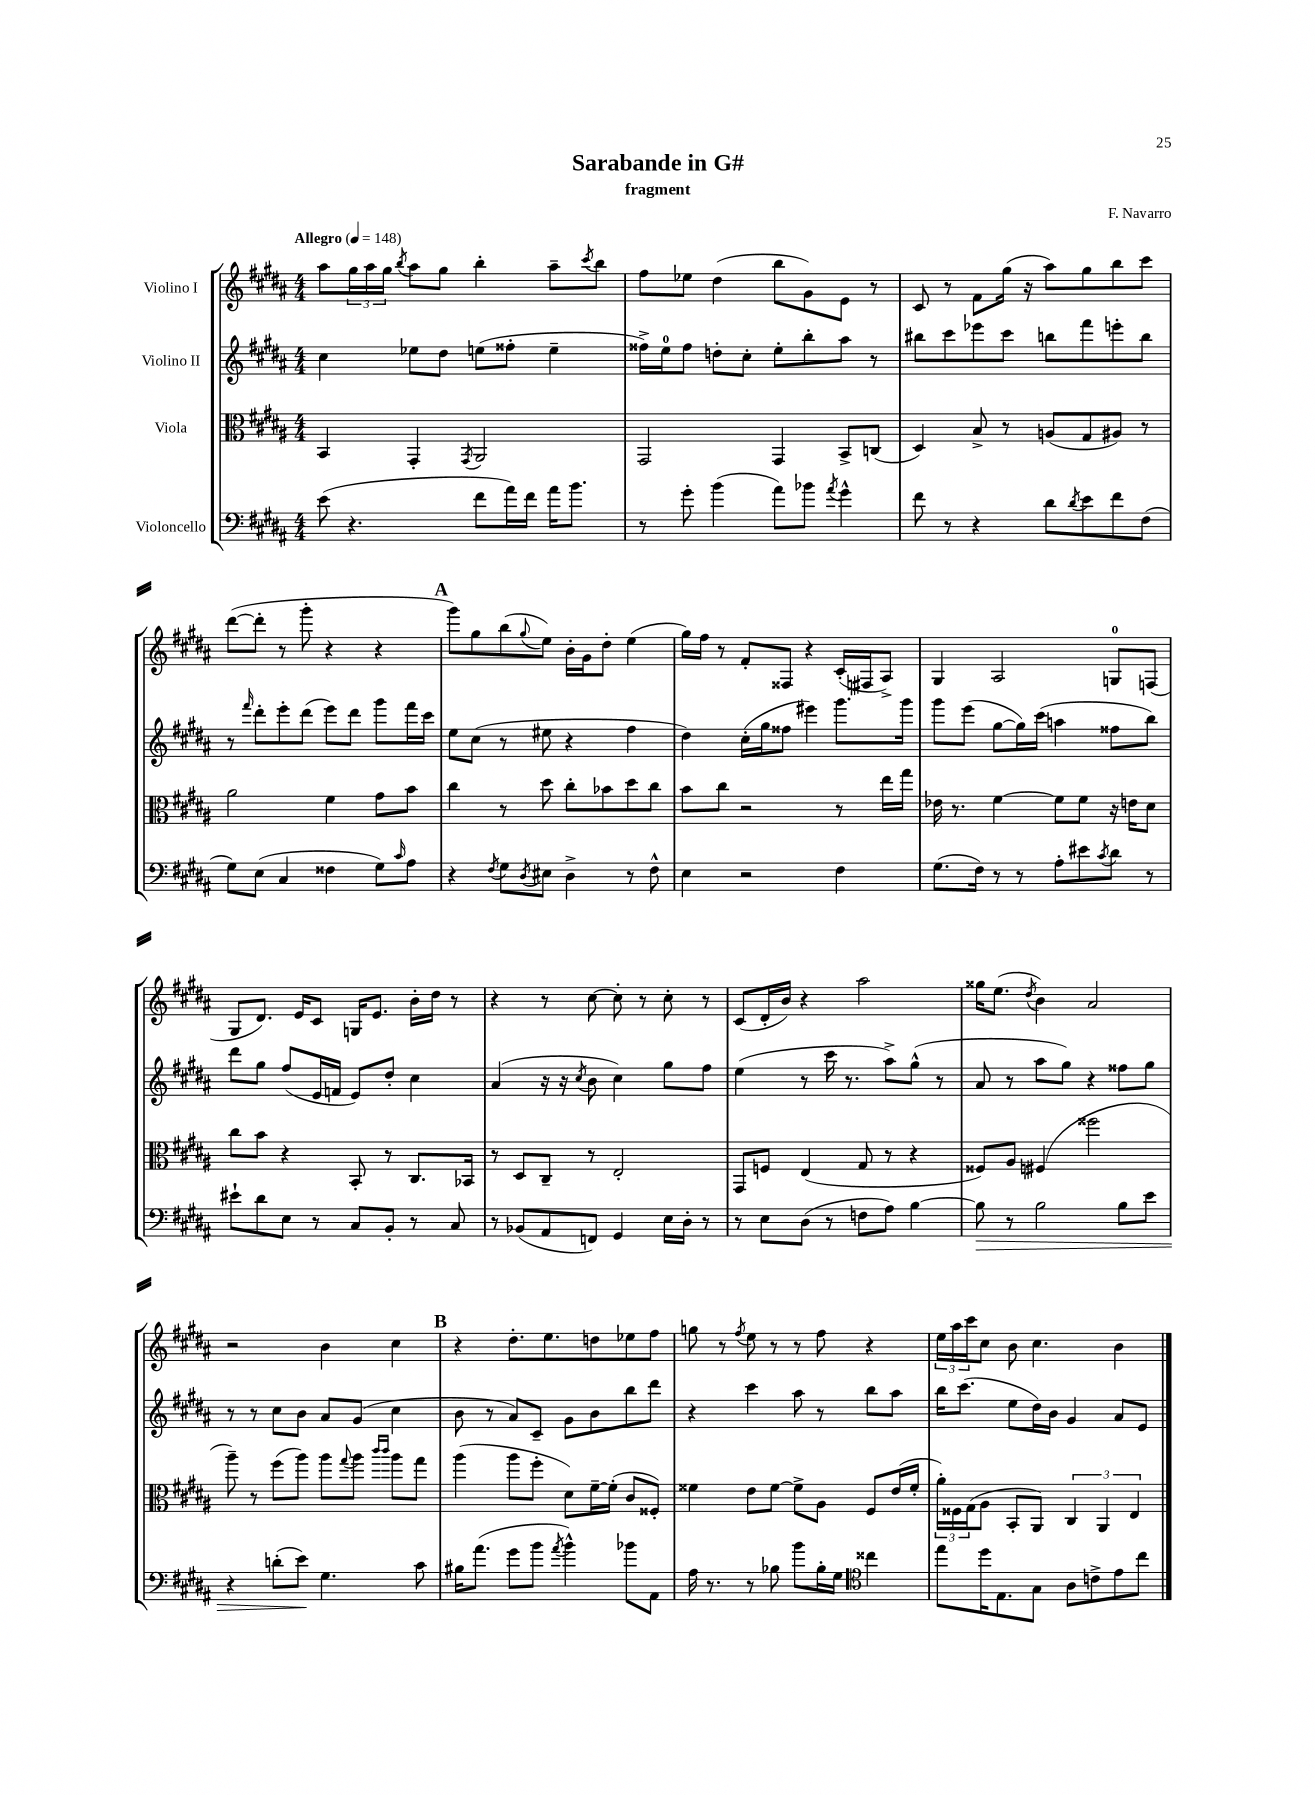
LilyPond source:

\header { title = "Sarabande in G#" composer = "F. Navarro" subtitle = "fragment" }
<<
\new StaffGroup <<
\new Staff = "s0" \with { instrumentName = "Violino I" } {
    \clef treble \key b \major \numericTimeSignature \time 4/4 \tempo "Allegro" 4 = 148
    ais''8 \tuplet 3/2 { gis''16 ais''16 gis''16 } \acciaccatura { b''8 } ais''8 gis''8 b''4-. ais''8-- \acciaccatura { cis'''8 } b''8 |
    fis''8 ees''8 dis''4( b''8 gis'8) e'8 r8 |
    cis'8 r8 fis'8 gis''16( r16 ais''8) gis''8 b''8 cis'''8 |
    dis'''8~( dis'''8-. r8 gis'''8-. r4 r4 |
    \mark \markup { \bold "A" } gis'''8) gis''8 b''8( \appoggiatura { gis''8 } e''8) b'16-. gis'16 dis''8-. e''4( |
    gis''16) fis''16 r8 fis'8-. fisis8 r4 cis'16-.( fis16 ais8->) |
    gis4 ais2 g8-0 f8( |
    gis8 dis'8.) e'16 cis'8 g16 e'8. b'16-. dis''16 r8 |
    r4 r8 cis''8~ cis''8-. r8 cis''8-. r8 |
    cis'8( dis'16-. b'16) r4 ais''2 |
    gisis''16 e''8.( \acciaccatura { dis''8 } b'4) ais'2 |
    r2 b'4 cis''4 |
    \mark \markup { \bold "B" } r4 dis''8.-. e''8. d''8 ees''8 fis''8 |
    g''8 r8 \acciaccatura { fis''8 } e''8 r8 r8 fis''8 r4 |
    \tuplet 3/2 { e''16 ais''16 cis'''16 } cis''8 b'8 cis''4. b'4 \bar "|." |
}
\new Staff = "s1" \with { instrumentName = "Violino II" } {
    \clef treble \key b \major \numericTimeSignature \time 4/4
    cis''4 ees''8 dis''8 e''8( fisis''8-. e''4-- |
    fisis''16->) e''16-0 fisis''8 d''8-. cis''8-. e''8-. b''8-. ais''8 r8 |
    bis''8 cis'''8 ees'''8 cis'''8 b''8 fis'''8 e'''8-. b''8 |
    r8 \grace { fis'''16 } dis'''8-. e'''8-. dis'''8( e'''8) dis'''8 gis'''8 fis'''16 cis'''16 |
    \mark \markup { \bold "A" } e''8 cis''8( r8 eis''8 r4 fis''4 |
    dis''4) cis''16-.( gis''16 fisis''8 eis'''4) gis'''8. gis'''16 |
    gis'''8 e'''8( gis''8~ gis''16) cis'''16( a''4 fisis''8 b''8) |
    dis'''8 gis''8 fis''8( e'16 f'16 e'8) dis''8-. cis''4 |
    ais'4( r16 r16 \acciaccatura { cis''8 } b'8 cis''4) gis''8 fis''8 |
    e''4( r8 cis'''16 r8. ais''8->) gis''8-^( r8 |
    ais'8 r8 ais''8 gis''8) r4 fisis''8 gis''8 |
    r8 r8 cis''8 b'8 ais'8 gis'8( cis''4 |
    \mark \markup { \bold "B" } b'8 r8 ais'8) cis'8-- gis'8 b'8 b''8 dis'''8 |
    r4 cis'''4 ais''8 r8 b''8 ais''8 |
    b''16 cis'''8.( e''8 dis''16) b'16 gis'4 ais'8 e'8 \bar "|." |
}
\new Staff = "s2" \with { instrumentName = "Viola" } {
    \clef alto \key b \major \numericTimeSignature \time 4/4
    b,4 gis,4-. \acciaccatura { gis,8 } ais,2 |
    gis,2 gis,4 b,8-> c8( |
    dis4) b8-> r8 a8( gis8 ais8) r8 |
    ais'2 fis'4 gis'8 b'8 |
    \mark \markup { \bold "A" } cis''4 r8 dis''8 cis''8-. bes'8 dis''8 cis''8 |
    b'8 cis''8 r2 r8 e''16 gis''16 |
    ees'16 r8. fis'4~ fis'8 fis'8 r16 e'16 dis'8 |
    cis''8 b'8 r4 b,8-. r8 cis8. bes,16 |
    r8 dis8 cis8-- r8 e2-. |
    gis,8 f8 e4( gis8 r8 r4 |
    fisis8) ais8 fis4( fisis''2 |
    ais''8--) r8 fis''8( ais''8) ais''8 \appoggiatura { gis''8 } ais''8 \grace { cis'''16 cis'''16 } ais''8 gis''8 |
    \mark \markup { \bold "B" } ais''4( ais''8 fis''8-. dis'8) fis'16~-- fis'16-.( cis'8 fisis8-.) |
    fisis'4 e'8 fisis'8~ fisis'8-> ais8 fis8 e'16( fisis'16-. |
    \tuplet 3/2 { ais'16-.) fisis16 gis16( } ais8 b,8-. ais,8) \tuplet 3/2 { cis4 ais,4 e4 } \bar "|." |
}
\new Staff = "s3" \with { instrumentName = "Violoncello" } {
    \clef bass \key b \major \numericTimeSignature \time 4/4
    e'8( r4. fis'8 ais'16) fis'16 ais'16 b'8. |
    r8 gis'8-. b'4( ais'8) bes'8 \acciaccatura { ais'8 } gis'4-^ |
    fis'8 r8 r4 dis'8 \acciaccatura { dis'8 } e'8 fis'8 fis8( |
    gis8) e8( cis4 fisis4 gis8) \grace { cis'16 } ais8 |
    \mark \markup { \bold "A" } r4 \acciaccatura { fis8 } gis8 \acciaccatura { dis8 } eis8 dis4-> r8 fis8-^ |
    e4 r2 fis4 |
    gis8.( fis16) r8 r8 ais8-. eis'8 \acciaccatura { cis'8 } dis'8 r8 |
    eis'8-! dis'8 e8 r8 cis8 b,8-. r8 cis8 |
    r8 bes,8( ais,8 f,8) gis,4 e16 dis16-. r8 |
    r8 e8 dis8( r8 f8 ais8) b4~ |
    b8\> r8 b2 b8 e'8 |
    r4 d'8-.( e'8\!) gis4. cis'8 |
    \mark \markup { \bold "B" } bis16 ais'8.( gis'8 b'8 \acciaccatura { ais'8 } b'4-^) bes'8 ais,8 |
    ais16 r8. r8 bes8 b'8 bes16-. gis16 \clef tenor cisis''4 |
    e''8 dis''16 e8. gis8 ais8 c'8-> e'8 cis''8 \bar "|." |
}
>>
>>
\layout { \context { \Score \remove "Bar_number_engraver" } }
